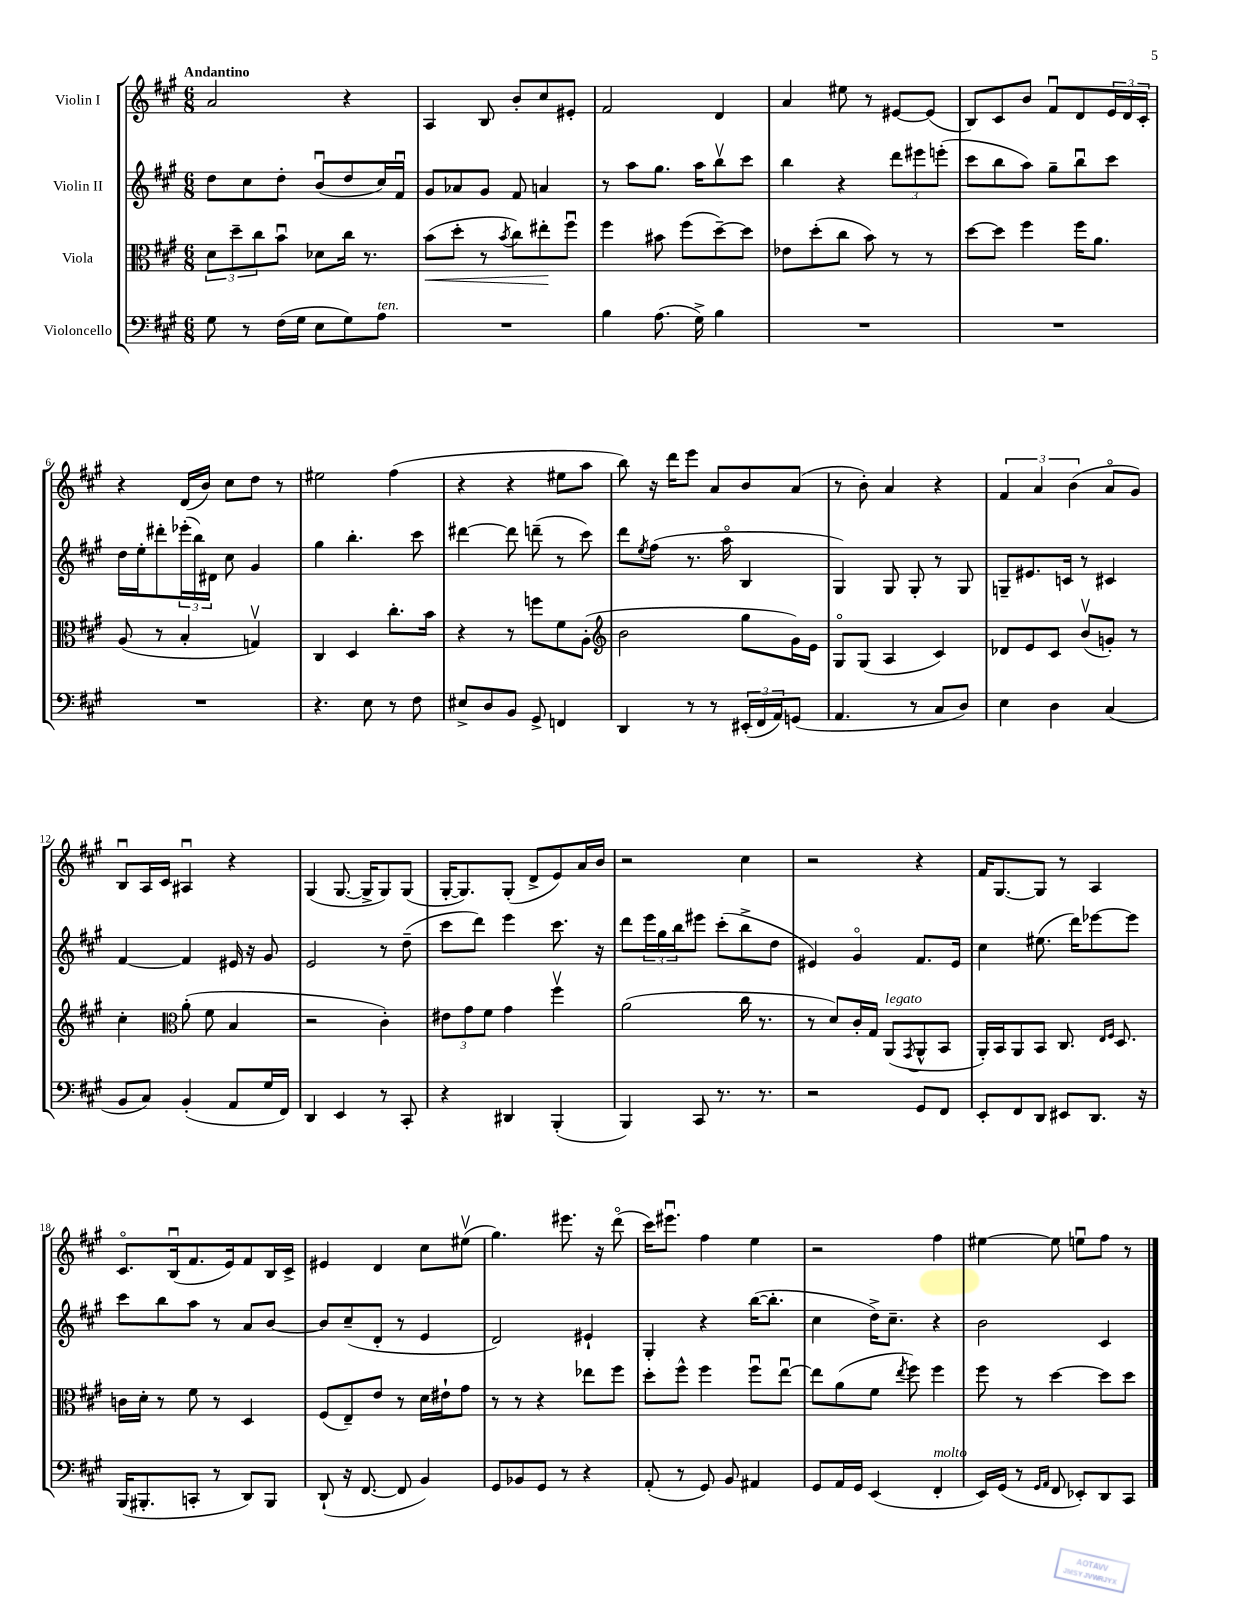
<<
\new StaffGroup <<
\new Staff = "s0" \with { instrumentName = "Violin I" } {
    \clef treble \key a \major \numericTimeSignature \time 6/8 \tempo "Andantino"
    a'2 r4 |
    a4 b8 b'8-. cis''8 eis'8-. |
    fis'2 d'4 |
    a'4 eis''8 r8 eis'8~ eis'8( |
    b8) cis'8 b'8 fis'8\downbow d'8 \tuplet 3/2 { e'16 d'16 cis'16-. } |
    r4 d'16( b'16) cis''8 d''8 r8 |
    eis''2 fis''4( |
    r4 r4 eis''8 a''8 |
    b''8) r16 d'''16 e'''8 a'8 b'8 a'8( |
    r8 b'8-.) a'4 r4 |
    \tuplet 3/2 { fis'4 a'4 b'4( } a'8\flageolet gis'8) |
    b8\downbow a16 cis'16 ais4\downbow r4 |
    gis4( gis8.~ gis16-> gis8) gis8( |
    gis16~-. gis8.) gis8-.( d'8-> e'8) a'16 b'16 |
    r2 cis''4 |
    r2 r4 |
    fis'16 gis8.~ gis8 r8 a4 |
    cis'8.\flageolet b16\downbow( fis'8. e'16) fis'8 b16 cis'16-> |
    eis'4 d'4 cis''8 eis''8\upbow( |
    gis''4.) eis'''8. r16 d'''8\flageolet( |
    cis'''16) eis'''8.\downbow fis''4 e''4 |
    r2 fis''4 |
    eis''4~ eis''8 e''8\downbow fis''8 r8 \bar "|." |
}
\new Staff = "s1" \with { instrumentName = "Violin II" } {
    \clef treble \key a \major \numericTimeSignature \time 6/8
    d''8 cis''8 d''8-. b'8\downbow( d''8 cis''16) fis'16\downbow |
    gis'8 aes'8 gis'8 fis'8 a'4 |
    r8 a''8 gis''8. a''16 b''8\upbow cis'''8 |
    b''4 r4 \tuplet 3/2 { d'''8 eis'''8 e'''8-.( } |
    cis'''8 b''8 a''8) gis''8-- b''8\downbow cis'''8 |
    d''16 e''16-. dis'''8-. \tuplet 3/2 { ees'''16-.( b''16) dis'16 } cis''8 gis'4 |
    gis''4 b''4.-. cis'''8 |
    dis'''4~ dis'''8 d'''8--( r8 cis'''8) |
    d'''8 \acciaccatura { e''8 } fis''8( r8. a''16\flageolet b4 |
    gis4) gis8 gis8-. r8 gis8 |
    g8-- eis'8. c'16 r8 cis'4 |
    fis'4~ fis'4 eis'16 r16 gis'8 |
    e'2 r8 d''8--( |
    cis'''8 d'''8) e'''4 cis'''8. r16 |
    d'''8 \tuplet 3/2 { e'''16 gis''16 b''16 } eis'''8 cis'''8-.( b''8-> d''8 |
    eis'4) gis'4\flageolet fis'8. eis'16 |
    cis''4 eis''8.( d'''16) ees'''8~ ees'''8 |
    cis'''8 b''8 a''8 r8 a'8 b'8~ |
    b'8 cis''8--( d'8-. r8 e'4 |
    d'2) eis'4-! |
    gis4-. r4 b''16~( b''8.-. |
    cis''4 d''16->) cis''8.-- r4 |
    b'2 cis'4 \bar "|." |
}
\new Staff = "s2" \with { instrumentName = "Viola" } {
    \clef alto \key a \major \numericTimeSignature \time 6/8
    \tuplet 3/2 { d'8 d''8-- cis''8 } b'8\downbow des'8 cis''16 r8. |
    b'8\<( d''8-. r8 \acciaccatura { b'8 } cis''8) eis''8-.\! fis''8\downbow |
    fis''4 bis'8 fis''8( d''8~--) d''8 |
    ees'8 d''8-.( cis''8 b'8) r8 r8 |
    d''8~ d''8 fis''4 fis''16 a'8. |
    a8( r8 b4-. g4\upbow) |
    cis4 d4 cis''8.-. b'16 |
    r4 r8 f''8 fis'8 a8-.( |
    \clef treble b'2 gis''8 gis'16) e'16 |
    gis8\flageolet gis8( a4 cis'4) |
    des'8 e'8 cis'8 b'8\upbow( g'8-.) r8 |
    cis''4-. \clef alto a'8-.( fis'8 b4 |
    r2 cis'4-.) |
    \tuplet 3/2 { eis'8 gis'8 fis'8 } gis'4 fis''4\upbow |
    a'2( cis''16 r8. |
    r8 d'8) cis'16-. gis16 a,8^\markup { \italic "legato" }( \acciaccatura { gis,8 } a,8-^ b,8 |
    a,16-.) b,16 a,8 b,8 cis8. \grace { e16 fis16 } d8. |
    c'16 d'16-. r8 fis'8 r8 d4 |
    fis8( e8--) e'8 r8 d'16 eis'16-! gis'8 |
    r8 r8 r4 ees''8 fis''8 |
    d''8-. fis''8-^ fis''4 fis''8\downbow e''8~\downbow |
    e''8 a'8( fis'8 \acciaccatura { e''8 } fis''8) fis''4 |
    fis''8 r8 d''4~ d''8 d''8 \bar "|." |
}
\new Staff = "s3" \with { instrumentName = "Violoncello" } {
    \clef bass \key a \major \numericTimeSignature \time 6/8
    gis8 r8 fis16( gis16 e8 gis8) a8^\markup { \italic "ten." } |
    R2. |
    b4 a8.( gis16->) b4 |
    R2. |
    R2. |
    R2. |
    r4. e8 r8 fis8 |
    eis8-> d8 b,8 gis,8-> f,4 |
    d,4 r8 r8 \tuplet 3/2 { eis,16-.( fis,16 a,16) } g,8( |
    a,4. r8 cis8 d8) |
    e4 d4 cis4( |
    b,8 cis8) b,4-.( a,8 gis16 fis,16) |
    d,4 e,4 r8 cis,8-. |
    r4 dis,4 b,,4-.( |
    b,,4) cis,8 r8. r8. |
    r2 gis,8 fis,8 |
    e,8-. fis,8 d,8 eis,8 d,8. r16 |
    b,,16( bis,,8.-. c,8-. r8 d,8) bis,,8 |
    d,8-!( r16 fis,8.~ fis,8 b,4) |
    gis,8 bes,8 gis,8 r8 r4 |
    a,8-.( r8 gis,8) b,8 ais,4 |
    gis,8 a,16 gis,16 e,4( fis,4-.^\markup { \italic "molto" } |
    e,16) gis,16( r8 \grace { gis,16 a,16 } fis,8 ees,8-.) d,8 cis,8 \bar "|." |
}
>>
>>
